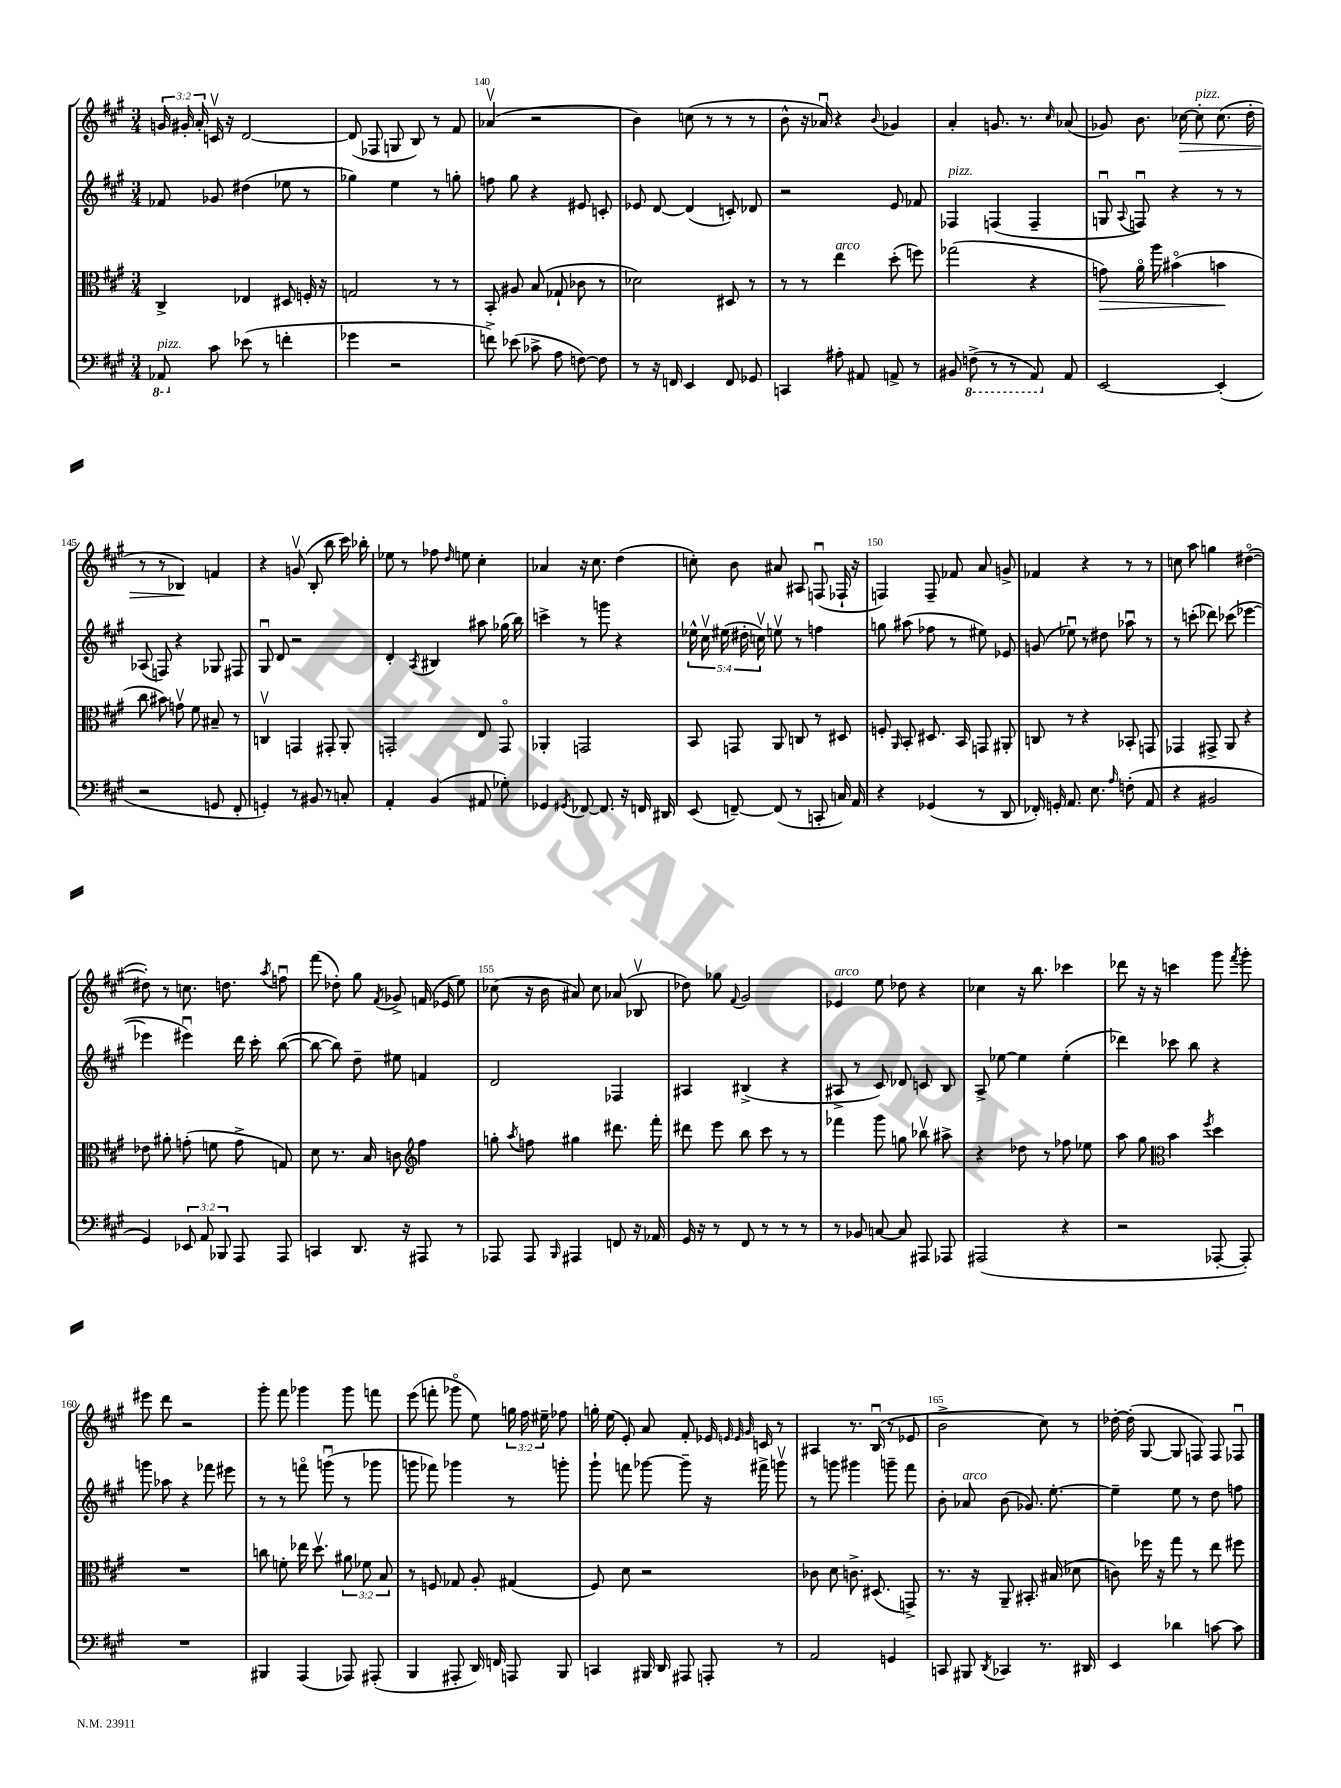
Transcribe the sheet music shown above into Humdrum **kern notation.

**kern	**kern	**kern	**kern
*staff4	*staff3	*staff2	*staff1
*clefF4	*clefC3	*clefG2	*clefG2
*k[f#c#g#]	*k[f#c#g#]	*k[f#c#g#]	*k[f#c#g#]
*M3/4	*M3/4	*M3/4	*M3/4
8AAA-	4C#^	8f-	24g
.	.	.	24g#'
.	.	.	24a'
8c#	.	8g-	16cv
.	.	.	16r
(8e-	4E-	(4dd#	[2d
8r	.	.	.
4f'	8D#	8ee-	.
.	16F'	8r	.
.	16r	.	.
=	=	=	=
4g-	2G	4gg-)	(8d]
.	.	.	8F-
2r	.	4ee	8G
.	.	.	8B)
.	8r	8r	8r
.	8r	8gg'	8f#
=	=	=	=
8f^)	8BB'	8ff	(4a-v
(8e-	8A#	8gg#	.
8c-^	(8B	4r	2r
8A	8G-`	.	.
[8F)	8c-	8e#	.
8F]	8r	8c'	.
=	=	=	=
8r	2d-)	8e-	4b)
16r	.	[8d	.
16FF	.	.	.
4EE	.	(4d]	(8cc
.	.	.	8r
8FF	8D#	8c')	8r
8GG-	8r	8d-	8r
=	=	=	=
4CC	8r	2r	8b^^
.	8r	.	16r
.	.	.	16a-u)
8A#'	4ee	.	4r
8AA#	.	.	.
.	.	.	8qqb
8AA^	(8dd'	8e	4g-
8r	8ff)	8f-	.
=	=	=	=
8BB#	(2gg-	4F-	4a'
(8FF^	.	.	.
8r	.	(4F	8.g
8r	.	.	.
.	.	.	8.r
8AAA)	4r	4F~	.
.	.	.	16qqcc#
8AA	.	.	(8a-
=	=	=	=
[2EE	8g)	8Gu	8g-)
.	.	8qqA	.
.	16ao	8Fu)	8.b
.	16aa	.	.
.	(4b#o	4r	.
.	.	.	[16cc-
.	.	.	8cc-']
(4EE']	4b	8r	(8.cc-
.	.	8r	.
.	.	.	16dd'
=	=	=	=
2r	8cc#	(8A-	8r
.	8b#)	8F)	8r
.	8gv	4r	4B-)
.	8f#	.	.
8GG	8B#~	8G-	4f
8FF#'	8r	8F#	.
=	=	=	=
4GG')	4Cv	8G#u	4r
.	.	8d	.
8r	4GG	2r	(8gv
8BB#	.	.	8B'
8r	8GG#'	.	8bb
8C'	8AA'	.	16ccc#)
.	.	.	16bb-'
=	=	=	=
4AA'	2GG'	4d'	8ee-
.	.	.	8r
.	.	8qA	.
(4BB	.	4B#	8ff-
.	.	.	16qqdd
.	.	.	8ee
8AA#	8E	8aa#	4cc#'
8G-')	8GGo	(16gg-	.
.	.	16bb)	.
=	=	=	=
4GG-	4AA-'	4ccc^	4a-
8qGG#	.	.	.
[8FF-	2GG	8r	16r
.	.	.	8.cc#
8.FF-]	.	8ggg	.
.	.	4r	(4dd
16r	.	.	.
16FF	.	.	.
16DD#	.	.	.
=	=	=	=
(8EE	8BB	20ee-^^	8cc')
.	.	20cc#v	.
.	.	(20ee#	.
[8FF~)	8GG	.	8b
.	.	20dd#'	.
.	.	20ccv)	.
(8FF]	8AA	8eev	8a#
8r	8C	8r	8A#
8CC'	8r	4ff	(8Fu
16C)	8D#	.	16F-`
16AA	.	.	16r
=	=	=	=
4r	8F'	8gg	4F)
.	16qqAA	.	.
.	8BB'	(8aa#	.
(4GG-	8.D#	8ff-	8F~
.	.	8r	8f-
.	16BB	.	.
8r	8GG	8ee#)	8a
8DD	8AA#'	8e-	8g^
=	=	=	=
16FF-')	8C	(8g	4f-
16GG'	.	.	.
8.AA	8r	8ee-u)	.
.	4r	8r	4r
8.E	.	.	.
.	.	8dd#	.
16qqA	.	.	.
(8F'	8BB-'	8aa-u	8r
8AA	8GG	8r	8r
=	=	=	=
4r	4GG-	8r	8cc
.	.	(8ccc'	8aa
2BB#	8GG#^	8ddd-)	4gg
.	8AA	(8ccc-	.
.	4r	[4eee-	([4dd#o
=	=	=	=
4GG#)	8e-	4eee-]	8dd#'])
.	8a#'	.	8r
12EE-	(8g'	4eee#u)	8.cc
12AA	.	.	.
.	8f	.	.
12BBB-	.	.	.
.	.	.	8.dd
8AAA	8g^	16ddd	.
.	.	16ccc#'	.
.	.	.	8qaa
8AAA	8G)	([8bb	8ffu
=	=	=	=
4CC	8d	8bb_	(8fff#
.	8.r	8bb])	8dd-')
8.DD	.	8dd~	8gg#
.	16B	.	.
.	.	.	8qf#
.	8c	8ee#	8g-^
16r	.	.	.
*	*clefG2	*	*
8AAA#	4ff#	4f	(16f
.	.	.	16e-
8r	.	.	8ee)
=	=	=	=
8AAA-	8gg'	2d	(8cc-
.	8qaa	.	.
8AAA-	8ff	.	16r
.	.	.	16b
16qqBBB	.	.	.
4AAA#	4gg#	.	8a#)
.	.	.	8cc-
8FF	8.ddd#	4F-	(8a-
16r	.	.	8B-v
16AA-	16fff#'	.	.
=	=	=	=
16GG#	8ddd#	4A#	8dd-)
16r	.	.	.
8r	8eee	.	8gg-
.	.	.	8qqf#
8FF#	8bb	(4B#^	2g#
8r	8ccc#	.	.
8r	8r	4r	.
8r	8r	.	.
=	=	=	=
8r	4fff-	8A#^	4e-
8BB-	.	8r	.
[8C	8ggg#	8c#)	8ee
8C]	8gg	8d-	8dd-
8AAA#	8bb-v	8c	4r
8AAA-	8aa#^	8B	.
=	=	=	=
(2AAA#	4r	8A^	4cc-
.	.	[8ee-	.
.	8dd-	4ee-]	16r
.	.	.	8.bb
.	8r	.	.
4r	8ff-	(4ee-'	4ccc-
.	8ee-	.	.
=	=	=	=
2r	8aa	4ddd-)	8ddd-
.	8gg#	.	16r
.	.	.	16r
*	*clefC3	*	*
.	4b	8ccc-	4ccc
.	.	8bb	.
.	8qff#	.	.
[8AAA-'	4dd	4r	8ggg#
.	.	.	8qfff#
8AAA-'])	.	.	8ggg#'
=	=	=	=
2.r	2.r	8ggg	8eee#
.	.	8aa-	8ddd
.	.	4r	2r
.	.	8fff-	.
.	.	8eee#	.
=	=	=	=
4BBB#	8cc	8r	8ggg#'
.	8f'	8r	8fff#
(4AAA	16ee-	8fffo	4ggg-
.	8.ddv	.	.
.	.	(8gggu	.
8AAA-)	12a#	8r	8ggg-
.	12f-	.	.
(8AAA#'	.	8ggg-	8fff
.	12B	.	.
=	=	=	=
4BBB	8r	8ggg	(8eee
.	8F	8fff-)	8fff'
8AAA#'	8G-	4ggg-	8ggg-o
16DD)	8A'	.	8ee)
16FF	.	.	.
8AAA	(4G#	8r	24gg
.	.	.	24ff#
.	.	.	24ee#~
8BBB	.	8ggg'	8ff-
=	=	=	=
4CC	8F#)	8ggg#`	16gg'
.	.	.	(16ee
.	8d	8fff	8e')
16BBB#	2r	[8ggg-	8a
16DD	.	.	.
8AAA#	.	8ggg-~]	8f#'
8AAA'	.	16r	16e-
.	.	.	32qqe
.	.	.	32qqe
.	.	.	32qqg#
.	.	16fff#^	16c
8r	.	8gggv	8r
=	=	=	=
2AA	8c-	8r	4A#
.	8d	8ggg	.
.	8.c^	4ggg#	8.r
.	(8.D#	.	(16Bu
4GG	.	8ggg~	8r
.	8GG^)	8fff#	8e-
=	=	=	=
8CC	8.r	8b'	2b^
8BBB#	.	8a-	.
.	16r	.	.
8qDD	.	.	.
4CC-	8AA~	(8b	.
.	8.BB#'	8.g-)	.
8.r	.	.	8cc#)
.	(16B#	[8.ee'	.
.	8d-	.	8r
16DD#	.	.	.
=	=	=	=
4EE	8c)	4ee~]	[16dd-'
.	.	.	(16dd-']
.	16ff-	.	[8G#
.	16r	.	.
4d-	8gg#	8ee	8G#]
.	8r	8r	8F)
[8c	8ee	8dd	8F
8c]	8ff#	8ff	8F-u
==	==	==	==
*-	*-	*-	*-
